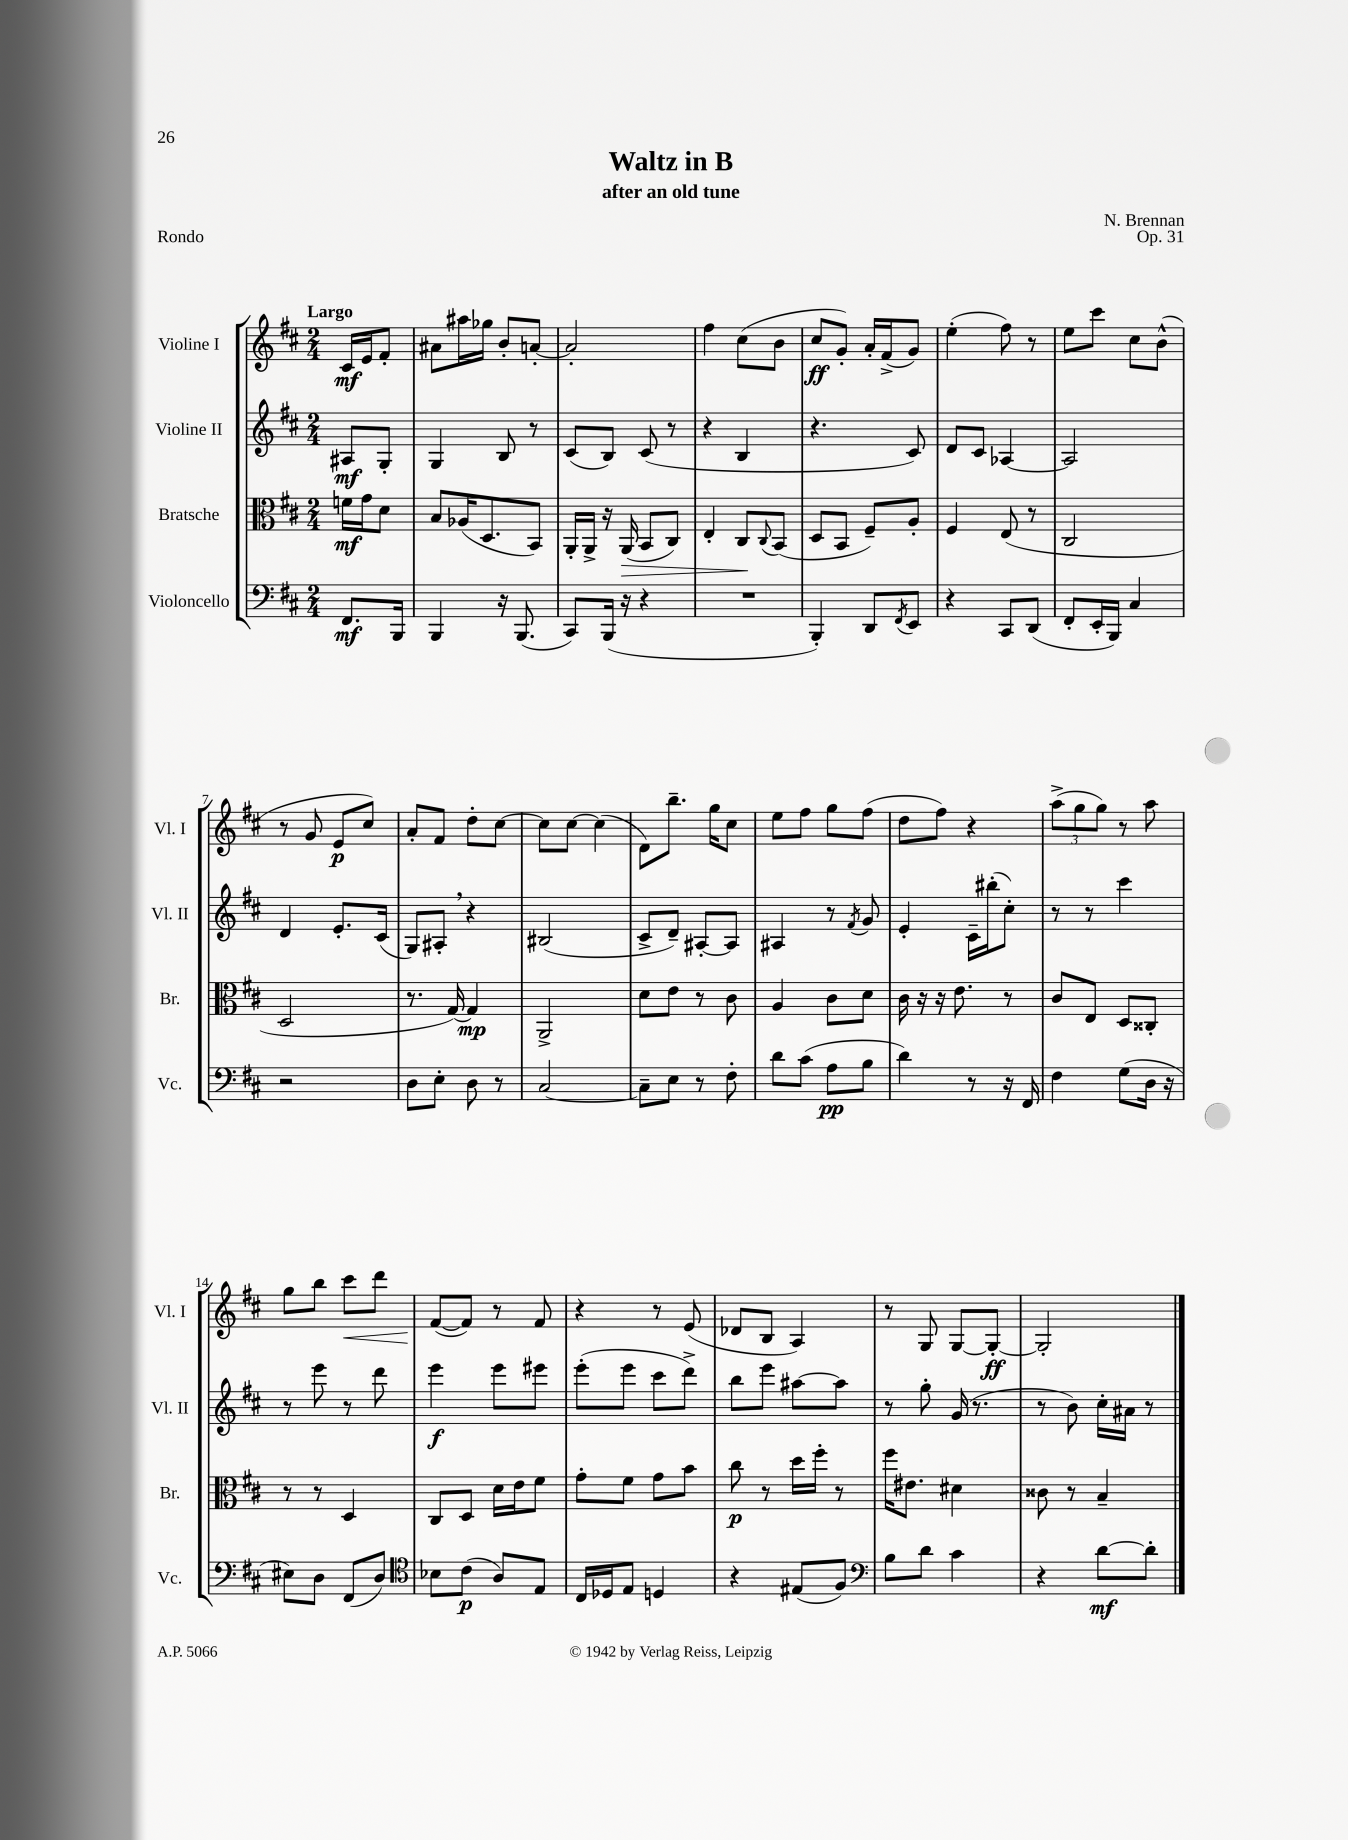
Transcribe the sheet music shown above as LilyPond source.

\header { title = "Waltz in B" composer = "N. Brennan" subtitle = "after an old tune" opus = "Op. 31" piece = "Rondo" }
<<
\new StaffGroup <<
\new Staff = "s0" \with { instrumentName = "Violine I" shortInstrumentName = "Vl. I" } {
    \clef treble \key d \major \numericTimeSignature \time 2/4 \partial 4 \tempo "Largo"
    cis'16\mf e'16 fis'8-. |
    ais'8 ais''16 ges''16 b'8-. a'8~-. |
    a'2-. |
    fis''4 cis''8( b'8 |
    cis''8\ff g'8-.) a'16-. fis'16->( g'8) |
    e''4-.( fis''8) r8 |
    e''8 cis'''8 cis''8 b'8-^( |
    r8 g'8 e'8\p cis''8) |
    a'8-. fis'8 d''8-. cis''8~ |
    cis''8 cis''8~ cis''4( |
    d'8) b''8.-- g''16 cis''8 |
    e''8 fis''8 g''8 fis''8( |
    d''8 fis''8) r4 |
    \tuplet 3/2 { a''8->( g''8 g''8) } r8 a''8 |
    g''8 b''8 cis'''8\< d'''8 |
    fis'8~\!( fis'8) r8 fis'8 |
    r4 r8 e'8( |
    des'8 b8 a4) |
    r8 g8 g8~ g8~-.\ff |
    g2-. \bar "|." |
}
\new Staff = "s1" \with { instrumentName = "Violine II" shortInstrumentName = "Vl. II" } {
    \clef treble \key d \major \numericTimeSignature \time 2/4 \partial 4
    ais8\mf g8-. |
    g4 b8 r8 |
    cis'8( b8) cis'8( r8 |
    r4 b4 |
    r4. cis'8) |
    d'8 cis'8 aes4~ |
    aes2 |
    d'4 e'8.-. cis'16( |
    g8) ais8-. \breathe r4 |
    bis2( |
    cis'8-> d'8--) ais8~-. ais8 |
    ais4 r8 \acciaccatura { fis'8 } g'8 |
    e'4-. cis'16-- bis''16-.( cis''8-.) |
    r8 r8 cis'''4 |
    r8 e'''8 r8 d'''8 |
    e'''4\f e'''8 eis'''8 |
    e'''8-.( e'''8 cis'''8 d'''8->) |
    b''8 e'''8 ais''8~ ais''8 |
    r8 g''8-. g'16( r8. |
    r8 b'8) cis''16-. ais'16 r8 \bar "|." |
}
\new Staff = "s2" \with { instrumentName = "Bratsche" shortInstrumentName = "Br." } {
    \clef alto \key d \major \numericTimeSignature \time 2/4 \partial 4
    f'16\mf g'16 d'8 |
    b8 aes16( d8. b,8) |
    a,16-. a,16-> r16 a,16\>( b,8 cis8) |
    e4-. cis8\! \appoggiatura { cis8 } b,8( |
    d8 b,8 fis8--) a8-. |
    fis4 e8( r8 |
    cis2 |
    d2 |
    r8. g16~) g4\mp |
    a,2-> |
    d'8 e'8 r8 cis'8 |
    a4 cis'8 d'8 |
    cis'16 r16 r16 e'8. r8 |
    cis'8 e8 d8 cisis8-. |
    r8 r8 d4 |
    cis8 d8 d'16 e'16 fis'8 |
    g'8-. fis'8 g'8 b'8 |
    cis''8\p r8 d''16 fis''16-. r8 |
    fis''16 eis'8. dis'4 |
    cisis'8 r8 b4-- \bar "|." |
}
\new Staff = "s3" \with { instrumentName = "Violoncello" shortInstrumentName = "Vc." } {
    \clef bass \key d \major \numericTimeSignature \time 2/4 \partial 4
    fis,8.\mf b,,16 |
    b,,4 r16 b,,8.( |
    cis,8) b,,16( r16 r4 |
    R2 |
    b,,4-.) d,8 \acciaccatura { fis,8 } e,8 |
    r4 cis,8 d,8( |
    fis,8-. e,16-. b,,16) cis4 |
    r2 |
    d8 e8-. d8 r8 |
    cis2~ |
    cis8-- e8 r8 fis8-. |
    d'8 cis'8( a8\pp b8 |
    d'4) r8 r16 fis,16 |
    fis4 g8( d16 r16 |
    eis8) d8 fis,8( d8) |
    \clef tenor bes8 cis'8\p( a8) e8 |
    cis16 des16 e8 d4 |
    r4 eis8( fis8) |
    \clef bass b8 d'8 cis'4 |
    r4 d'8~\mf d'8-. \bar "|." |
}
>>
>>
